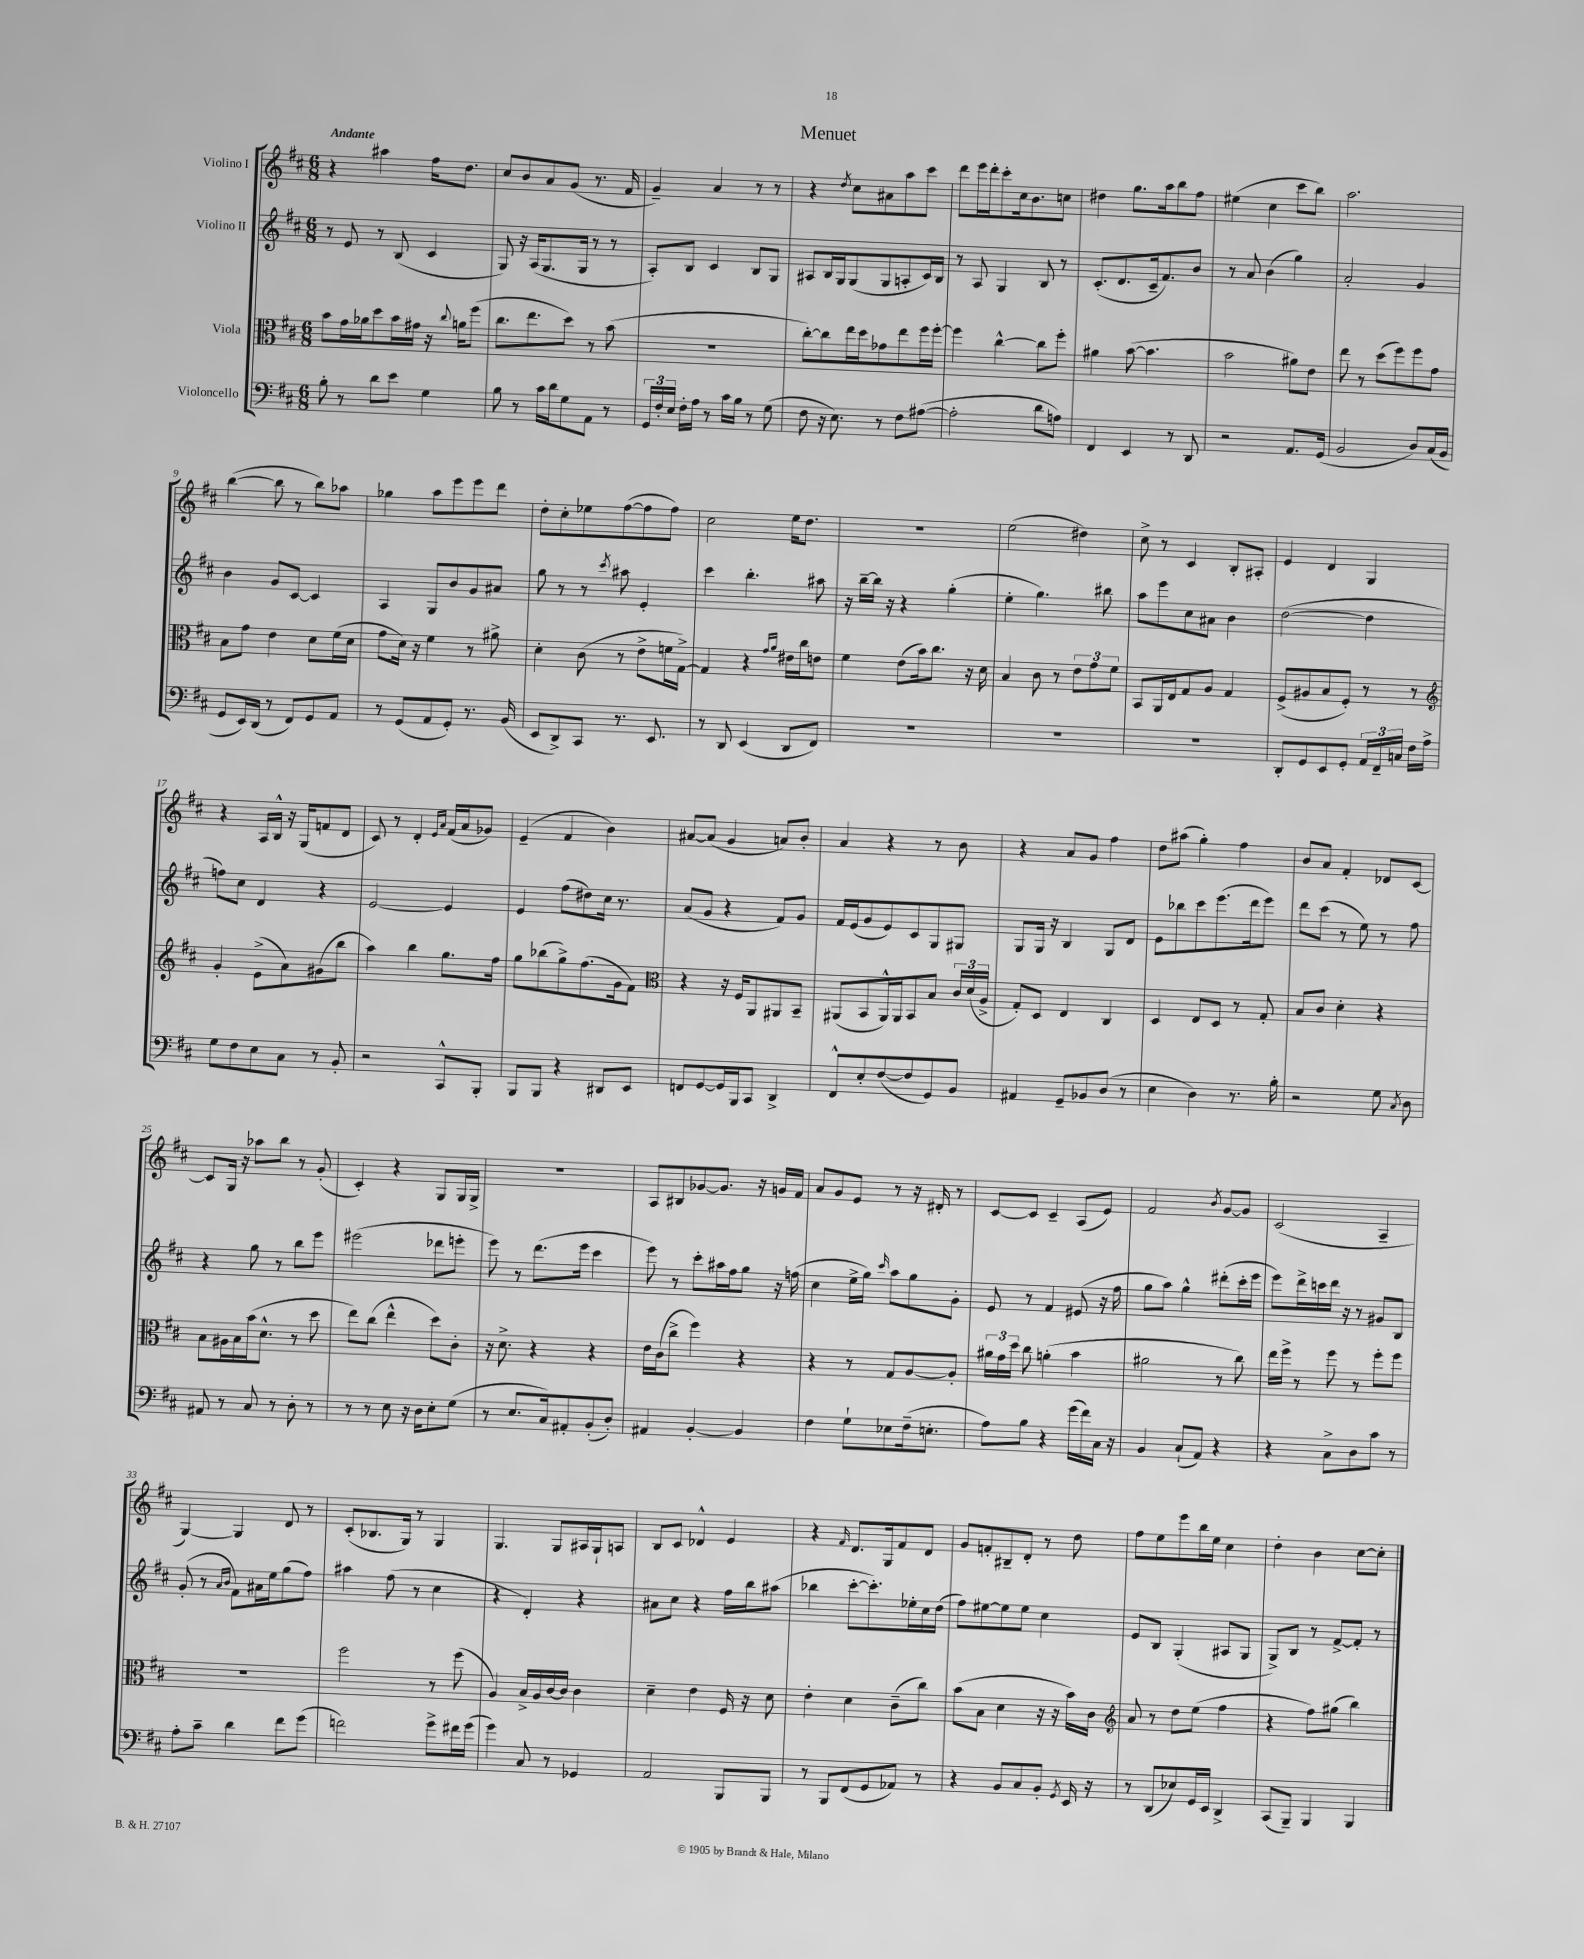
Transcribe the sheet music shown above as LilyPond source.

\header { title = "Menuet" }
<<
\new StaffGroup <<
\new Staff = "s0" \with { instrumentName = "Violino I" } {
    \clef treble \key d \major \numericTimeSignature \time 6/8 \tempo "Andante"
    \autoBeamOff r4 ais''4 fis''16[ d''8.] |
    cis''8[ b'8 a'8 g'8]( r8. fis'16 |
    g'4--) a'4 r8 r8 |
    r4 \acciaccatura { d''8 } cis''8[ ais'8 a''8 cis'''8] |
    d'''8[ e'''16 d'''16-. cis'''8-. cis''16 b'8. c''8] |
    dis''4 g''8.[ a''16 b''8 fis''8] |
    eis''4( cis''4 cis'''8[ b''8]) |
    a''2. |
    b''4~( b''8 r8 b''8[) aes''8] |
    ges''4 a''8[ e'''8 e'''8 d'''8] |
    d''8[-. cis''8-. ees''8 fis''8~( fis''8 fis''8]) |
    cis''2 e''16[ d''8.] |
    R2. |
    e''2( dis''4) |
    cis''8-> r8 cis'4 b8[-. ais8]-. |
    e'4 d'4 g4 |
    r4 a16[ b16]-^ r16 g16[( f'8 d'8] |
    cis'8) r8 d'4-. \grace { e'16[ a'16] } fis'16[( a'16 ges'8]) |
    e'4--( fis'4 b'4) |
    ais'8[~ ais'8]( g'4 a'8[) b'8]-. |
    a'4 r4 r8 b'8 |
    r4 a'8[ g'8] fis''4 |
    d''8[ ais''8]( g''4-.) fis''4 |
    b'8[ a'8] fis'4-. des'8[ cis'8]~ |
    cis'8[ g16] r16 aes''8[ b''8] r8 g'8-.( |
    cis'4-.) r4 g8[ g16 g16]-> |
    R2. |
    a8[ bis8 ges'8~ ges'8.] r16 g'16[ fis'16] |
    a'8[ g'8 e'8] r8 r16 dis'16-. r8 |
    cis'8[~ cis'8] cis'4-- a8[( e'8]) |
    fis'2 \acciaccatura { b'8 } g'8[~ g'8] |
    cis'2( a4-- |
    g4~) g4 d'8 r8 |
    cis'8[-.( bes8. g16]) r8 g4 |
    g4. g8[ ais16 g16-! a8] |
    b8[ cis'8] des'4-^ e'4 |
    r4 \grace { fis'16 } d'8.[ g16 fis'8 d'8] |
    g'8[ f'8-. bis8-- d'8]-. r8 d''8 |
    fis''8[ e''8 e'''8 b''16 e''16] cis''4 |
    d''4-. b'4 cis''8[~ cis''8]-. \bar "|." |
}
\new Staff = "s1" \with { instrumentName = "Violino II" } {
    \clef treble \key d \major \numericTimeSignature \time 6/8
    \autoBeamOff r8 e'8 r8 b8( cis'4 |
    g8) r16 a16[( g8. g16] r8 r8 |
    a8[-.) b8] cis'4 b8[ g8] |
    ais8[ b16 g16 g8( g8 a8-. cis'16) b16] |
    r8 a8 g4 b8 r8 |
    cis'8.[-.( d'8. cis'16-- fis'8.) b'8] |
    r8 a'8 b'4( g''4) |
    a'2-. g'4 |
    b'4 g'8[ cis'8]~ cis'4 |
    a4 g8[ b'8 g'8 ais'8] |
    g''8 r8 r8 \acciaccatura { cis'''8 } ais''8 e'4-. |
    cis'''4 b''4.-. ais''8 |
    r16 b''16[~-- b''16] r16 r4 g''4-.( |
    e''4-. g''4.) bis''8 |
    a''8[ e'''8 cis''8 ais'8] b'4 |
    d''2~( d''4 |
    f''8[) cis''8] d'4 r4 |
    e'2~ e'4 |
    e'4 fis''8[( dis''8) cis''16] r8. |
    a'8[( g'8] r4 fis'8[) g'8] |
    fis'16[ e'16( g'8 e'8) cis'8 g8 gis8] |
    g8[ g16] r16 b4 g8[ d'8] |
    e'8[ bes''8 cis'''8 e'''8.( d'''16 e'''8]) |
    d'''8[ cis'''8]( r8 e''8) r8 fis''8 |
    r4 g''8 r8 b''8[ e'''8] |
    eis'''2( des'''8[ e'''8]-. |
    e'''8) r8 d'''8.[( e'''16] cis'''4 |
    e'''8) r8 cis'''8[-. ais''16 fis''16 g''8] r16 f''16( |
    cis''4 e''16[-> g''16]) \grace { cis'''16 } a''8[ g''8 g'8]-. |
    e'8 r8 fis'4 eis'8( r16 fis''16 |
    g''8[ a''8]) g''4-^ dis'''8[-.( cis'''16-. e'''16] |
    e'''8[) d'''16-> c'''16 d'''16] r16 r8 gis'8[ b8] |
    g'8-.( r8 \grace { a'16[ b'16] } fis'8[) ais'16 e''16 g''8( fis''8]) |
    ais''4 fis''8( r8 cis''4 |
    r4 d'4-.) r4 |
    ais'8[ cis''8] r4 fis''16[ b''16 ais''8]( |
    bes''4 cis'''8[~-. cis'''8.-.) ees''16-. cis''16 d''16]( |
    fis''8[) eis''8~ eis''8 eis''8] cis''4 |
    e'8[ b8] g4-.( ais8[ g8] |
    g8[->) b8] r8 fis'8[~-> fis'8]-. r8 \bar "|." |
}
\new Staff = "s2" \with { instrumentName = "Viola" } {
    \clef alto \key d \major \numericTimeSignature \time 6/8
    \autoBeamOff b'8[ g'16 aes'16 d''8 b'16 gis'16] r16 \appoggiatura { cis''8 } a'16[ fis''8]( |
    cis''8.[ e''8. d''8]) r8 b'8( |
    R2. |
    cis''8[~-.) cis''8 e''16 d''16 ges'8 e''8 fis''16 fis''16]~-. |
    fis''4 cis''4~-^ cis''8[ fis''8]-. |
    ais'4 b'8~( b'4. |
    b'2 ais'8[) e'8] |
    e''8 r8 d''8[( fis''8) fis''8 g'8] |
    b8[ g'8] e'4 d'8[ fis'16( d'16] |
    g'8[ d'16]) r16 fis'4 r8 ais'8-> |
    d'4-. cis'8( r8 e'8[-> f'16 g16]~->) |
    g4 r4 \grace { g'16[ a'16] } eis'16[ cis''16 e'8] |
    fis'4 e'8[( b'16) cis''8.] r16 d'16 |
    b4 cis'8 r8 \tuplet 3/2 { e'8[ g'8 fis'8] } |
    b,8[ a,16 e16 g8 a8] g4 |
    fis8[->( ais8 b8 fis8]-.) r8 r8 |
    \clef treble g'4-. e'8[->( a'8) gis'8( b''8] |
    a''4) b''4 g''8.[ fis''16] |
    g''8[ bes''8( g''8->) fis''8.( g'16 fis'8]) |
    \clef alto r4 r16 fis16[ a,8 ais,8 b,8]-- |
    ais,8[( b,8 ais,16-^) ais,16 b,8 b8] \tuplet 3/2 { cis'16[ d'16( a16]-> } |
    g8[-.) d8] e4 cis4 |
    d4 e8[ d8] r8 g8-. |
    b8[ cis'8] d'4-. r4 |
    b8[ ais16 b16 b'16( d'8.]-^ r8 d''8 |
    e''8[) cis''8]( e''4-^ d''8[) cis'8]-. |
    r16 d'8.-> r4 r4 |
    e'16[ cis'16( cis''8]-> fis''4) r4 |
    r4 r8 g8[ a8~ a8]-. |
    \tuplet 3/2 { ais'16[ g'16 d''16] } cis''8 a'4-.( b'4 |
    ais'2 r8 cis''8) |
    e''16[ fis''16]-> r8 fis''8 r8 fis''8[-. fis''8] |
    R2. |
    fis''2 r8 fis''8( |
    a4) b16[-> a16 cis'16~ cis'16] cis'4 |
    d'4-- e'4 fis16 r16 d'8 |
    e'4-. d'4 cis'8[--( cis''8]) |
    b'8[( b8] d'4 r16 r16 b'16[) cis'16] |
    \clef treble a'8 r8 d''8[ e''8]( fis''4 |
    r4 fis''8[) gis''8]( b''4) \bar "|." |
}
\new Staff = "s3" \with { instrumentName = "Violoncello" } {
    \clef bass \key d \major \numericTimeSignature \time 6/8
    \autoBeamOff b8-. r8 d'8[ e'8] g4 |
    b8 r8 cis'16[ d'16 g8 a,8] r8 |
    \tuplet 3/2 { g,16[ fis16-. e16] } fis16[-. a16] r8 cis'16[ b16] r8 g8( |
    fis8 r16 e8.) r8 fis8[ ais8]~( |
    ais2-. d'8[ a8]) |
    fis,4 e,4 r8 d,8 |
    r2 a,8.[ g,16]( |
    b,2 d8[) cis16( b,16] |
    g,8[ e,16) d,16]( r8 fis,8[) g,8 a,8] |
    r8 g,8[( a,8 g,8]-.) r8. b,16( |
    e,8[ d,8->) cis,8] r8. e,8. |
    r8 d,8 e,4( d,8[ fis,8]) |
    R2. |
    R2. |
    R2. |
    d,8[-. g,8 e,8 g,8]-. \tuplet 3/2 { a,16[ fis,16-- c16] } fis16[ a16]-> |
    g8[ fis8 e8 cis8] r8 b,8-. |
    r2 cis,8[-^ b,,8]-. |
    b,,8[ b,,8] r4 dis,8[ e,8] |
    f,8[ g,8~ g,16 b,,16 cis,8] d,4-> |
    fis,8[-^ e8-. fis8~( fis8 g,8) b,8] |
    ais,4 g,8[-- bes,8 d8]( r8 |
    e4 d4) r8. b16-. |
    r2 g8 \acciaccatura { cis8 } d8 |
    ais,8 r8 cis8 r8 d8-. r8 |
    r8 r8 e8 r16 d16[ e8-. g8]( |
    r8 e8.[ cis16) ais,8-. b,8-.( d8]-.) |
    ais,4 b,4~-. b,4 |
    fis4 g8[-! ees8 fis16--( e8.]-. |
    a8[) b8] r4 g'16[( fis'16) cis16] r16 |
    b,4 cis8[-!( a,8]) r4 |
    r4 cis8[-> d8 cis'8] r8 |
    a8[-. cis'8]-- d'4 fis'8[ g'8]( |
    f'2) g'8[-> fis'16 g'16]( |
    g'4) cis8 r8 ges,4 |
    a,2 b,,8[ b,,8] |
    r8 b,,8[ fis,8( g,8 aes,8]) r8 |
    r4 b,8[ cis8 b,8]-. \acciaccatura { g,8 } e,16 r16 |
    r8 d,8[( ees8) g,16 e,16] d,4-> |
    cis,8[( b,,8]--) b,,4 b,,4 \bar "|." |
}
>>
>>
